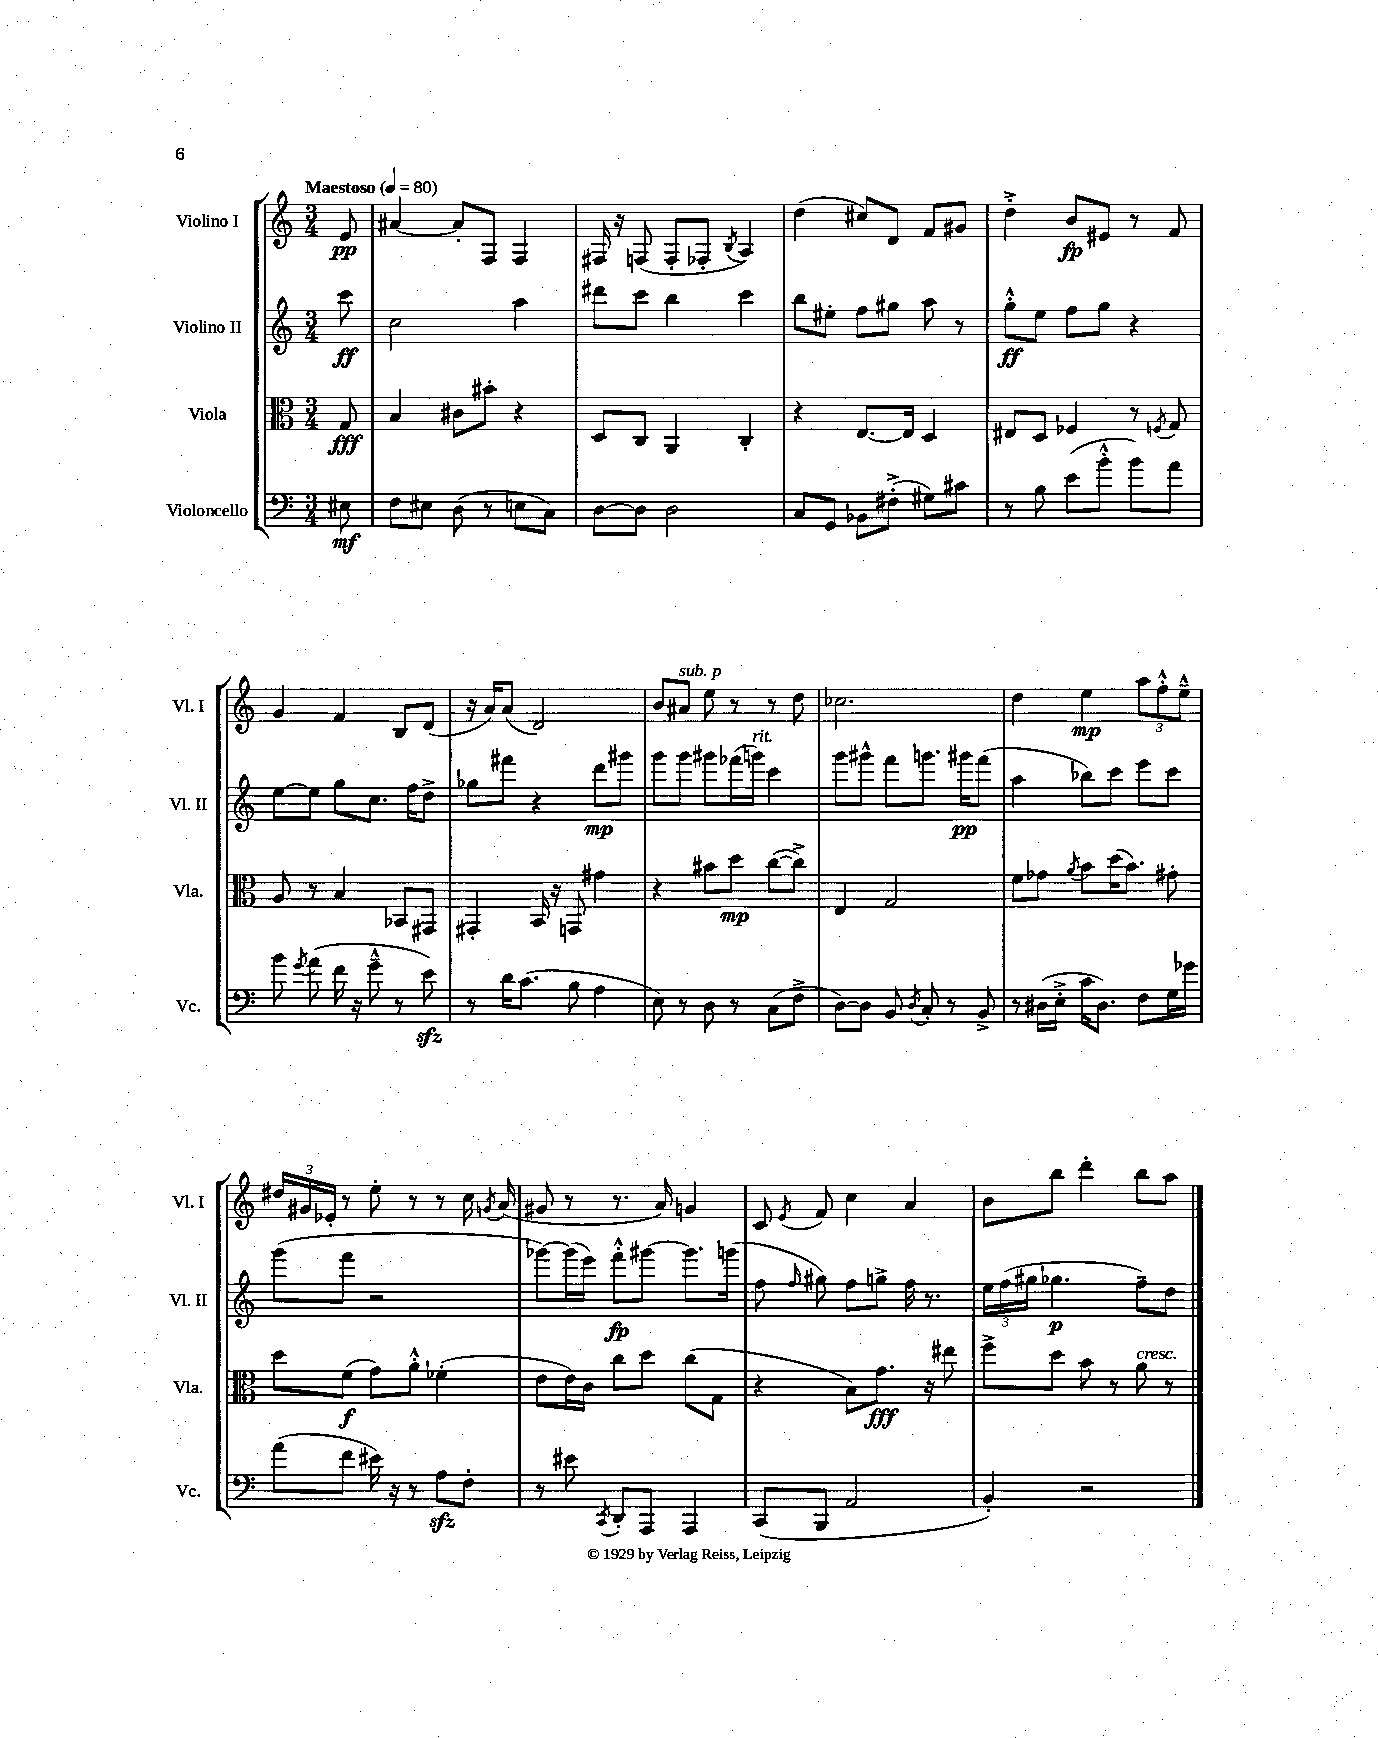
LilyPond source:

<<
\new StaffGroup <<
\new Staff = "s0" \with { instrumentName = "Violino I" shortInstrumentName = "Vl. I" } {
    \clef treble \key c \major \numericTimeSignature \time 3/4 \partial 8 \tempo "Maestoso" 4 = 80
    \autoBeamOff e'8\pp |
    ais'4~ ais'8[-. f8] f4 |
    fis16 r16 f8( f8[-. fes8]-. \acciaccatura { b8 } a4) |
    d''4( cis''8[) d'8] f'8[ gis'8] |
    d''4-.-> b'8[\fp eis'8] r8 f'8 |
    g'4 f'4 b8[ d'8]( |
    r16 a'16[) a'8]( d'2) |
    b'8[ ais'8]^\markup { \italic "sub. p" } e''8 r8 r8 d''8 |
    ces''2. |
    d''4 e''4\mp \tuplet 3/2 { a''8[ f''8-.-^ e''8]---^ } |
    \tuplet 3/2 { dis''16[ gis'16 ees'16]-. } r8 e''8-. r8 r8 c''16 \acciaccatura { g'8 } a'16( |
    gis'8 r8 r8. a'16) g'4 |
    c'8 \acciaccatura { e'8 } f'8 c''4 a'4 |
    b'8[ b''8] d'''4-. b''8[ a''8] \bar "|." |
}
\new Staff = "s1" \with { instrumentName = "Violino II" shortInstrumentName = "Vl. II" } {
    \clef treble \key c \major \numericTimeSignature \time 3/4 \partial 8
    \autoBeamOff c'''8\ff |
    c''2 a''4 |
    dis'''8[ c'''8] b''4 c'''4 |
    b''8[ eis''8]-. f''8[ gis''8] a''8 r8 |
    g''8[-.-^\ff e''8] f''8[ g''8] r4 |
    e''8[~ e''8] g''8[ c''8.] f''16[ d''8]-> |
    ges''8[ fis'''8] r4 d'''8[\mp gis'''8] |
    g'''8[ g'''8] gis'''8[ fes'''16( g'''16]^\markup { \italic "rit." }) c'''4 |
    g'''8[ gis'''8]-^ f'''8[ g'''8.] gis'''16[\pp f'''8]( |
    a''4 bes''8[) c'''8] e'''8[ c'''8] |
    g'''8[( f'''8] r2 |
    ges'''8[~) ges'''16( e'''16]) f'''8[-.-^\fp gis'''8]~ gis'''8.[ g'''16]( |
    f''8 \grace { f''16 } gis''8) f''8[ g''8]-> f''16 r8. |
    \tuplet 3/2 { e''16[ f''16( gis''16] } ges''4.\p f''8[--) d''8] \bar "|." |
}
\new Staff = "s2" \with { instrumentName = "Viola" shortInstrumentName = "Vla." } {
    \clef alto \key c \major \numericTimeSignature \time 3/4 \partial 8
    \autoBeamOff g8\fff |
    b4 cis'8[ bis'8]-. r4 |
    d8[ c8] a,4 c4-. |
    r4 e8.[~ e16] d4 |
    eis8[ d8] fes4 r8 \acciaccatura { f8 } g8 |
    a8 r8 b4 bes,8[ gis,8] |
    gis,4-. b,16 r16 g,8 gis'4 |
    r4 bis'8[ d''8]\mp c''8[~( c''8]->) |
    e4 g2 |
    f'8[ ges'8] \acciaccatura { a'8 } b'8[ d''16( b'8.]) gis'8-. |
    d''8[ f'8]\f( g'8[) a'8]-.-^ fes'4-.( |
    e'8[ e'16) c'16] c''8[ d''8] c''8[( g8] |
    r4 b8[) g'8.]\fff r16 eis''8 |
    f''8[-> d''8] b'8 r8 a'8^\markup { \italic "cresc." } r8 \bar "|." |
}
\new Staff = "s3" \with { instrumentName = "Violoncello" shortInstrumentName = "Vc." } {
    \clef bass \key c \major \numericTimeSignature \time 3/4 \partial 8
    \autoBeamOff eis8\mf |
    f8[ eis8] d8( r8 e8[ c8]) |
    d8[~ d8] d2 |
    c8[ g,8] bes,8[ fis8]-.->( gis8[) cis'8] |
    r8 b8 e'8[( b'8]-.-^ b'8[) a'8] |
    b'8 \acciaccatura { g'8 } a'8( f'16 r16 g'8---^ r8 e'8\sfz) |
    r8 d'16[ c'8.]( b8 a4 |
    e8) r8 d8 r8 c8[( f8]-> |
    d8[~) d8] b,8 \acciaccatura { d8 } c8-. r8 b,8-> |
    r8 dis16[( e16]-.-> c'16[ dis8.]) f8[ g16 ges'16] |
    a'8[( f'8] eis'16) r16 r8 a8[\sfz f8]-. |
    r8 eis'8 \acciaccatura { c,8 } d,8[-. a,,8] a,,4 |
    c,8[( b,,8] a,2 |
    b,4-.) r2 \bar "|." |
}
>>
>>
\layout { \context { \Score \remove "Bar_number_engraver" } }
